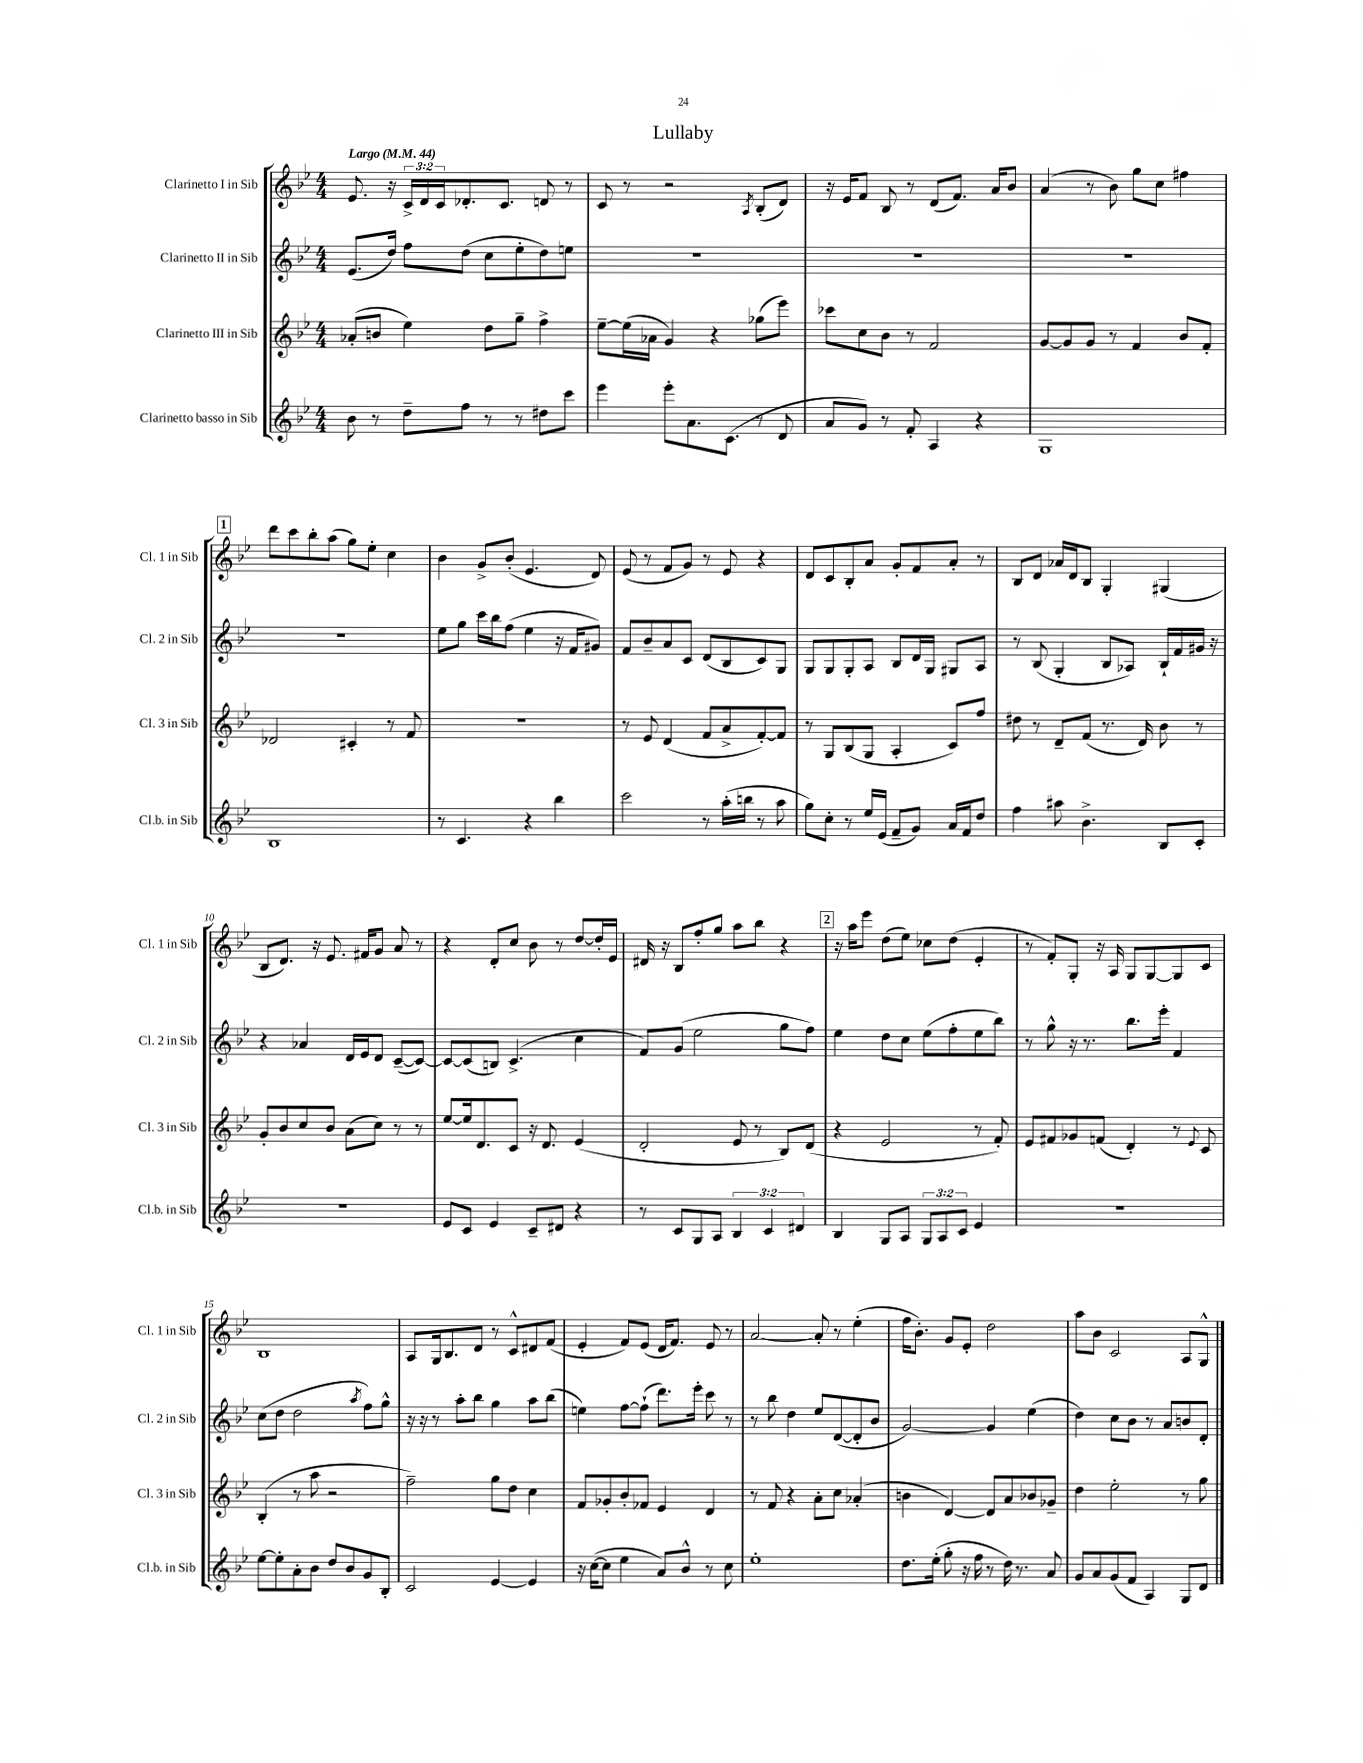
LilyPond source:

\header { title = "Lullaby" }
<<
\new StaffGroup <<
\new Staff = "s0" \with { instrumentName = "Clarinetto I in Sib" shortInstrumentName = "Cl. 1 in Sib" } {
    \clef treble \key bes \major \numericTimeSignature \time 4/4 \override Staff.TupletNumber.text = #tuplet-number::calc-fraction-text \tempo "Largo" 4 = 44
    ees'8. r16 \tuplet 3/2 { c'16-> d'16 c'16 } des'8.-. c'8. d'8 r8 |
    c'8 r8 r2 \acciaccatura { a8 } bes8-.( d'8) |
    r16 ees'16 f'8 bes8 r8 d'8( f'8.) a'16 bes'8 |
    a'4( r8 bes'8) g''8 c''8 fis''4 |
    \mark \markup { \box "1" } d'''8 c'''8 bes''8-. a''8( g''8) ees''8-. c''4 |
    bes'4 g'8-> bes'8-.( ees'4. d'8) |
    ees'8( r8 f'8 g'8) r8 ees'8 r4 |
    d'8 c'8 bes8-. a'8 g'8-. f'8 a'8-. r8 |
    bes8 d'8 aes'16 d'16 bes8 g4-. gis4( |
    bes8 d'8.) r16 ees'8. fis'16 g'8 a'8 r8 |
    r4 d'8-. c''8 bes'8 r8 d''8~ d''16-. ees'16 |
    dis'16 r16 bes8 f''8-. g''8 a''8 bes''8 r4 |
    \mark \markup { \box "2" } r16 a''16 ees'''8 d''8( ees''8) ces''8 d''8( ees'4-. |
    r8 f'8-.) g8-. r16 a16 g8 g8~ g8 c'8 |
    bes1 |
    a8 g16 bes8. d'8 r8 c'8-^ dis'8 f'8( |
    ees'4-. f'8) ees'8( d'16 f'8.) ees'8 r8 |
    a'2~ a'8-. r8 ees''4-.( |
    f''16 bes'8.-.) g'8 ees'8-. d''2 |
    a''8 bes'8 c'2 a8 g8-^ \bar "|." |
}
\new Staff = "s1" \with { instrumentName = "Clarinetto II in Sib" shortInstrumentName = "Cl. 2 in Sib" } {
    \clef treble \key bes \major \numericTimeSignature \time 4/4
    ees'8.( d''16) f''8 d''8( c''8 ees''8-. d''8) e''8 |
    R1 |
    R1 |
    R1 |
    \mark \markup { \box "1" } R1 |
    ees''8 g''8 c'''16 bes''16 f''8( ees''4 r16 f'16 gis'8) |
    f'8 bes'8-- a'8 c'8 d'8( bes8 c'8) g8 |
    g8 g8 g8-. a8 bes8 d'16 g16 gis8 a8 |
    r8 bes8( g4-. bes8 aes8) bes16-! f'16 gis'16 r16 |
    r4 aes'4 d'16 ees'16 d'8 c'8~--( c'8~) |
    c'8~ c'8( b8) c'4.->( c''4 |
    f'8) g'8( ees''2 g''8 f''8) |
    \mark \markup { \box "2" } ees''4 d''8 c''8 ees''8( f''8-. ees''8 bes''8) |
    r8 g''8-^ r16 r8. bes''8. ees'''16-. f'4 |
    c''8( d''8 d''2 \acciaccatura { a''8 } f''8) g''8-^ |
    r16 r16 r8 a''8-. bes''8 g''4 a''8 bes''8( |
    e''4) f''8~ f''8-!( d'''8.) ees'''16-. c'''8 r8 |
    r8 bes''8 d''4 ees''8 d'8~( d'8-. bes'8 |
    g'2~) g'4 ees''4( |
    d''4) c''8 bes'8 r8 a'8 b'8 d'8-. \bar "|." |
}
\new Staff = "s2" \with { instrumentName = "Clarinetto III in Sib" shortInstrumentName = "Cl. 3 in Sib" } {
    \clef treble \key bes \major \numericTimeSignature \time 4/4
    aes'8-.( b'8 ees''4) d''8 g''8-- f''4-> |
    ees''8~-- ees''16( aes'16 g'4) r4 ges''8( ees'''8) |
    ces'''8 c''8 bes'8 r8 f'2 |
    g'8~ g'8 g'8 r8 f'4 bes'8 f'8-. |
    \mark \markup { \box "1" } des'2 cis'4-. r8 f'8 |
    r1 |
    r8 ees'8 d'4( f'8 a'8-> f'8~-.) f'8 |
    r8 g8 bes8( g8 a4-. c'8) f''8 |
    dis''8 r8 d'8-- f'8( r8. d'16) bes'8 r8 |
    g'8-. bes'8 c''8 bes'8 a'8( c''8) r8 r8 |
    ees''8~ ees''16 d'8. c'8 r16 d'8. ees'4( |
    d'2-. ees'8 r8 bes8) d'8( |
    \mark \markup { \box "2" } r4 ees'2 r8 f'8-.) |
    ees'8 fis'8 ges'8 f'8( d'4-.) r8 \appoggiatura { ees'8 } c'8 |
    bes4-.( r8 a''8 r2 |
    f''2--) g''8 d''8 c''4 |
    f'8 ges'8-. bes'8-. fes'8 ees'4 d'4 |
    r8 f'8 r4 a'8-. c''8 aes'4-.( |
    b'4 d'4~) d'8 a'8 bes'8 ges'8-- |
    d''4 ees''2-. r8 g''8 \bar "|." |
}
\new Staff = "s3" \with { instrumentName = "Clarinetto basso in Sib" shortInstrumentName = "Cl.b. in Sib" } {
    \clef treble \key bes \major \numericTimeSignature \time 4/4 \override Staff.TupletNumber.text = #tuplet-number::calc-fraction-text
    bes'8 r8 d''8-- f''8 r8 r8 dis''8 c'''8 |
    ees'''4 ees'''8-. a'8. c'8.( r8 d'8 |
    a'8 g'8) r8 f'8-. a4 r4 |
    g1 |
    \mark \markup { \box "1" } bes1 |
    r8 c'4. r4 bes''4 |
    c'''2 r8 a''16-.( b''16 r8 a''8 |
    g''8) c''8-. r8 ees''16 ees'16( f'8-- g'8) a'16 f'16 d''8 |
    f''4 ais''8 bes'4.-> bes8 c'8-. |
    R1 |
    ees'8 c'8 ees'4 c'8-- dis'8 r4 |
    r8 c'8 g8 a8 \tuplet 3/2 { bes4 c'4 dis'4 } |
    \mark \markup { \box "2" } bes4 g8 a8 \tuplet 3/2 { g8 a8 c'8 } ees'4 |
    R1 |
    ees''8~ ees''8-. a'8-. bes'8 d''8 bes'8 g'8 bes8-. |
    c'2 ees'4~ ees'4 |
    r16 c''16~( c''8 ees''4 a'8) bes'8-^ r8 c''8 |
    ees''1-. |
    d''8. ees''16-.( g''8-. r16 f''16 r8 d''16) r8. a'8 |
    g'8 a'8 g'8( f'8 a4) g8 d'8 \bar "|." |
}
>>
>>
